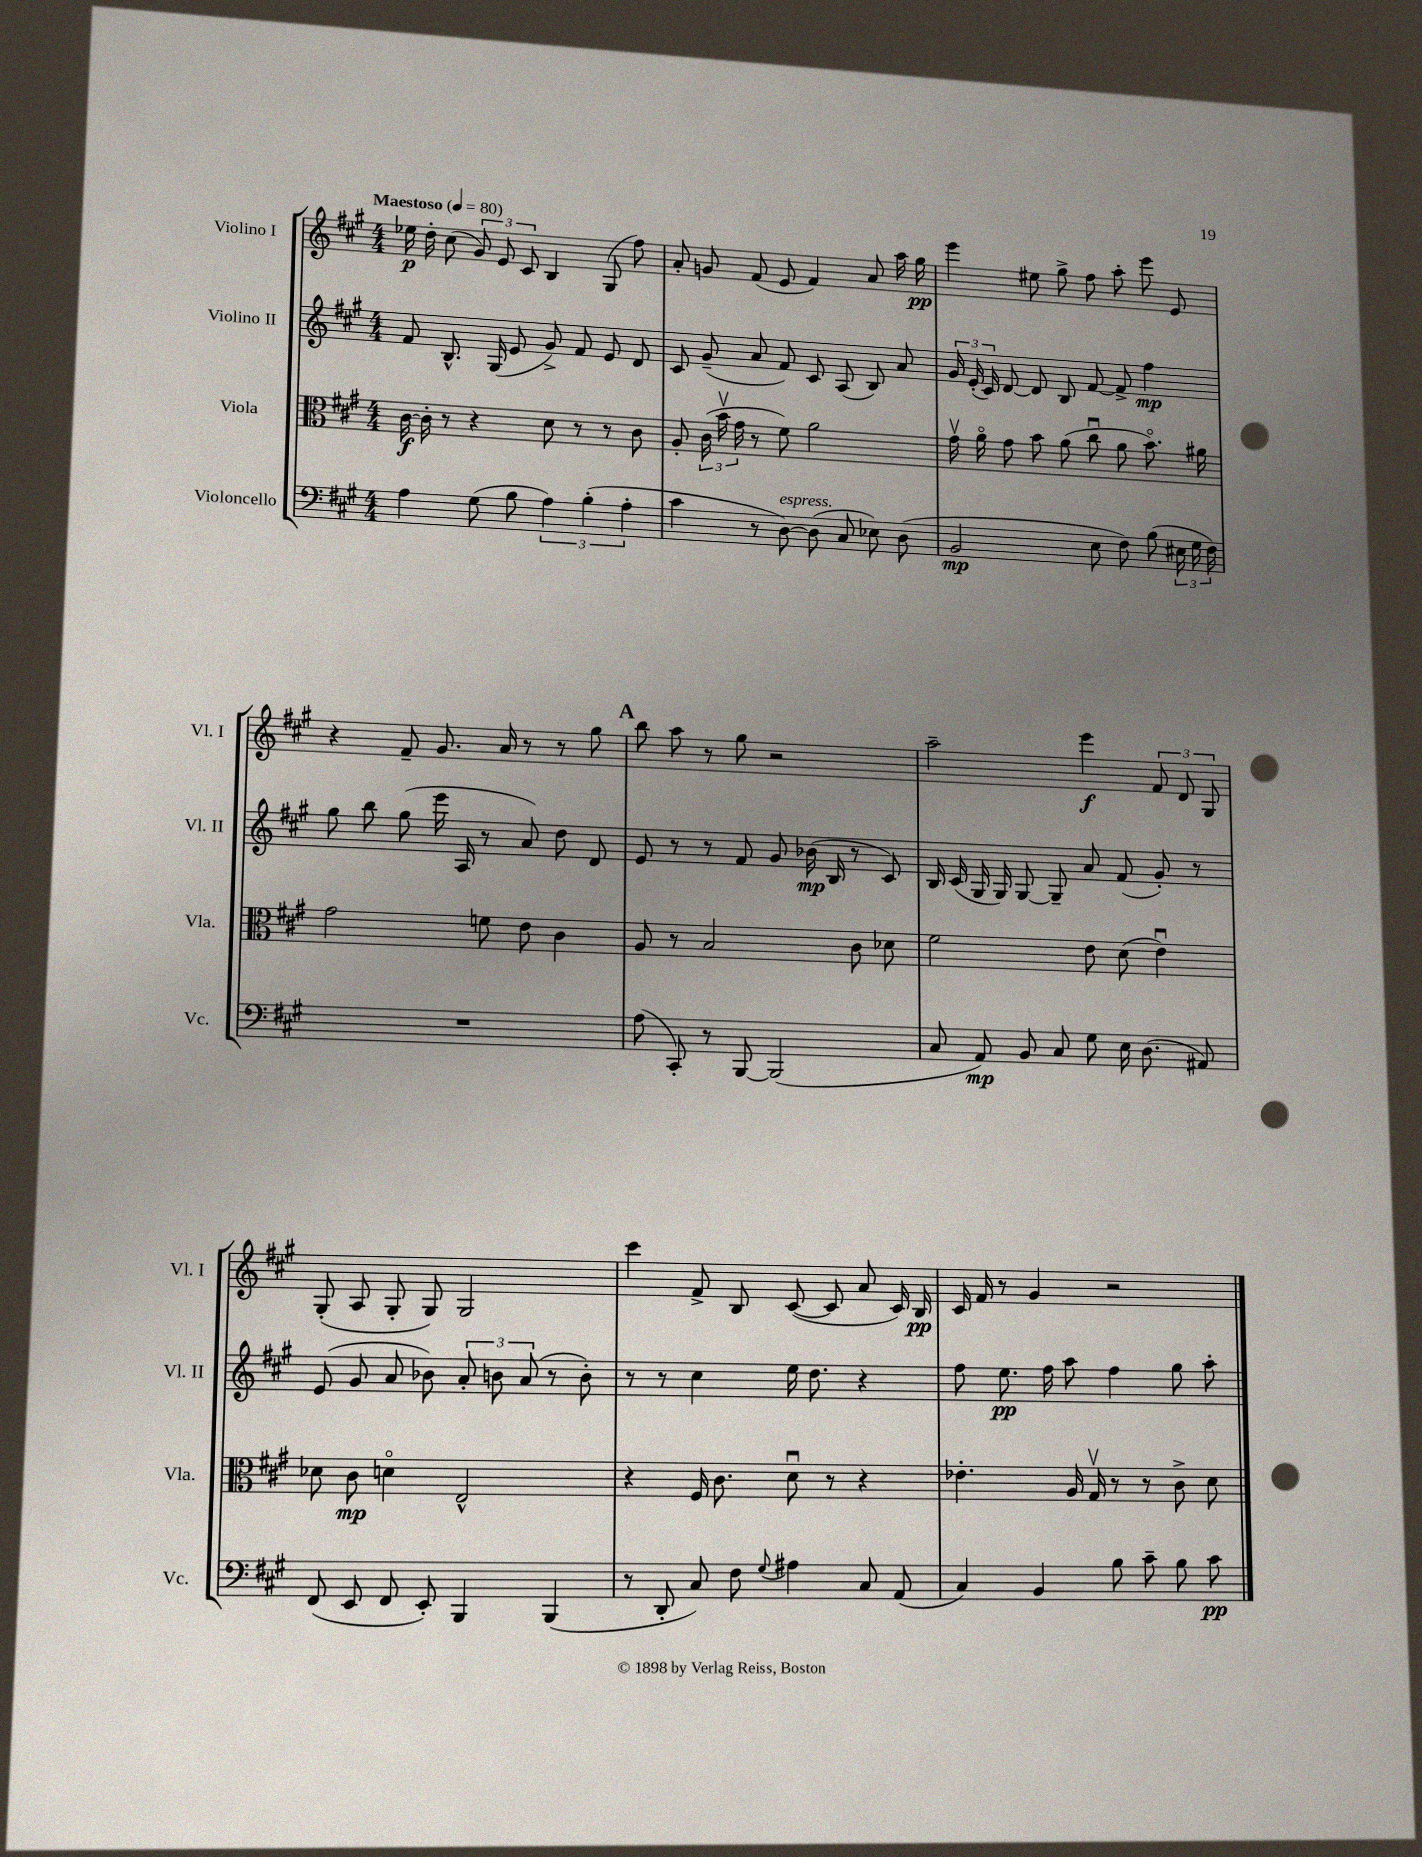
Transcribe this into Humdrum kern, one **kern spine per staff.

**kern	**kern	**kern	**kern
*staff4	*staff3	*staff2	*staff1
*clefF4	*clefC3	*clefG2	*clefG2
*k[f#c#g#]	*k[f#c#g#]	*k[f#c#g#]	*k[f#c#g#]
*M4/4	*M4/4	*M4/4	*M4/4
*MM80	*MM80	*MM80	*MM80
4A	[16c#	8f#	16ee-
.	16c#']	.	16dd'
.	8r	8.B^^	(8cc#
(8G#	4r	.	12g#)
.	.	(16G#	.
.	.	.	12e
8B	.	8e	.
.	.	.	12c#
6A)	8d	8g#^)	4B
.	8r	8f#	.
(6B'	.	.	.
.	8r	8e	(8G#
6A'	.	.	.
.	8c#	8d	8ff#)
=	=	=	=
4c#	8A'	8c#	8a'
.	(24c#	(8g#~	8g
.	24bv	.	.
.	24g#	.	.
8r	8r	8a	(8f#
[8D)	8f#)	8f#)	8e
(8D]	2a	8c#	4f#)
8C#	.	(8A	.
8E-)	.	8B)	8a
(8D	.	8a	16aa
.	.	.	16gg#
=	=	=	=
2BB	16g#v	24g#	4eee
.	.	(24e'	.
.	16ao	.	.
.	.	24c#)	.
.	8g#	[8d	.
.	8b	8d]	8ee#
.	(8a	8B	8gg#^
8E	8cc#u	[8f#	8ff#
8F#)	8a	8f#^]	8aa'
(8B	8.bo)	4ff#	8eee
24E#	.	.	8e
24G#	.	.	.
.	16a#	.	.
24F#)	.	.	.
=	=	=	=
1r	2g#	8gg#	4r
.	.	8bb	.
.	.	(8gg#	8f#~
.	.	16eee	8.g#
.	.	16A	.
.	8f	8r	.
.	.	.	16a
.	8e	8a)	8r
.	4c#	8dd	8r
.	.	8d	8gg#
=	=	=	=
(8A	8A	8e	8bb
8CC#')	8r	8r	8aa
8r	2B	8r	8r
[8BBB	.	8f#	8gg#
(2BBB]	.	8g#	2r
.	.	(16b-	.
.	.	16B	.
.	8c#	8r	.
.	8d-	8c#)	.
=	=	=	=
8C#	2f#	16B	2aa~
.	.	(16c#	.
8AA)	.	16G#	.
.	.	16G#)	.
8BB	.	[8G#	.
8C#	.	8G#~]	.
8G#	8e	8a	4eee
16E	(8d	(8f#	.
(8.D	.	.	.
.	4eu)	8g#')	12f#
.	.	.	12d
8AA#)	.	8r	.
.	.	.	12G#
=	=	=	=
(8FF#	8d-	(8e	(8G#'
8EE	8c#	8g#	8A
8FF#	4do	8a	8G#'
8EE')	.	8b-)	8G#)
4BBB	2E^^	12a'	2G#
.	.	12b	.
.	.	(12a	.
(4BBB	.	8r	.
.	.	8b')	.
=	=	=	=
8r	4r	8r	4ccc#
8DD'	.	8r	.
8C#)	16F#	4cc#	8f#^
.	8.c#	.	.
8F#	.	.	8B
8qqG#	.	.	.
4A#	8du	16ee	([8c#
.	.	8.dd	.
.	8r	.	8c#]
8C#	4r	4r	8a
(8AA	.	.	16c#)
.	.	.	16B
=	=	=	=
4C#)	4.e-'	8ff#	16c#
.	.	.	16f#
.	.	8.ee	8r
4BB	.	.	4g#
.	.	16ff#	.
.	16A	8aa	.
.	16G#v	.	.
8B	8r	4ff#	2r
8c#~	8r	.	.
8B	8c#^	8gg#	.
8c#	8d	8aa'	.
==	==	==	==
*-	*-	*-	*-
